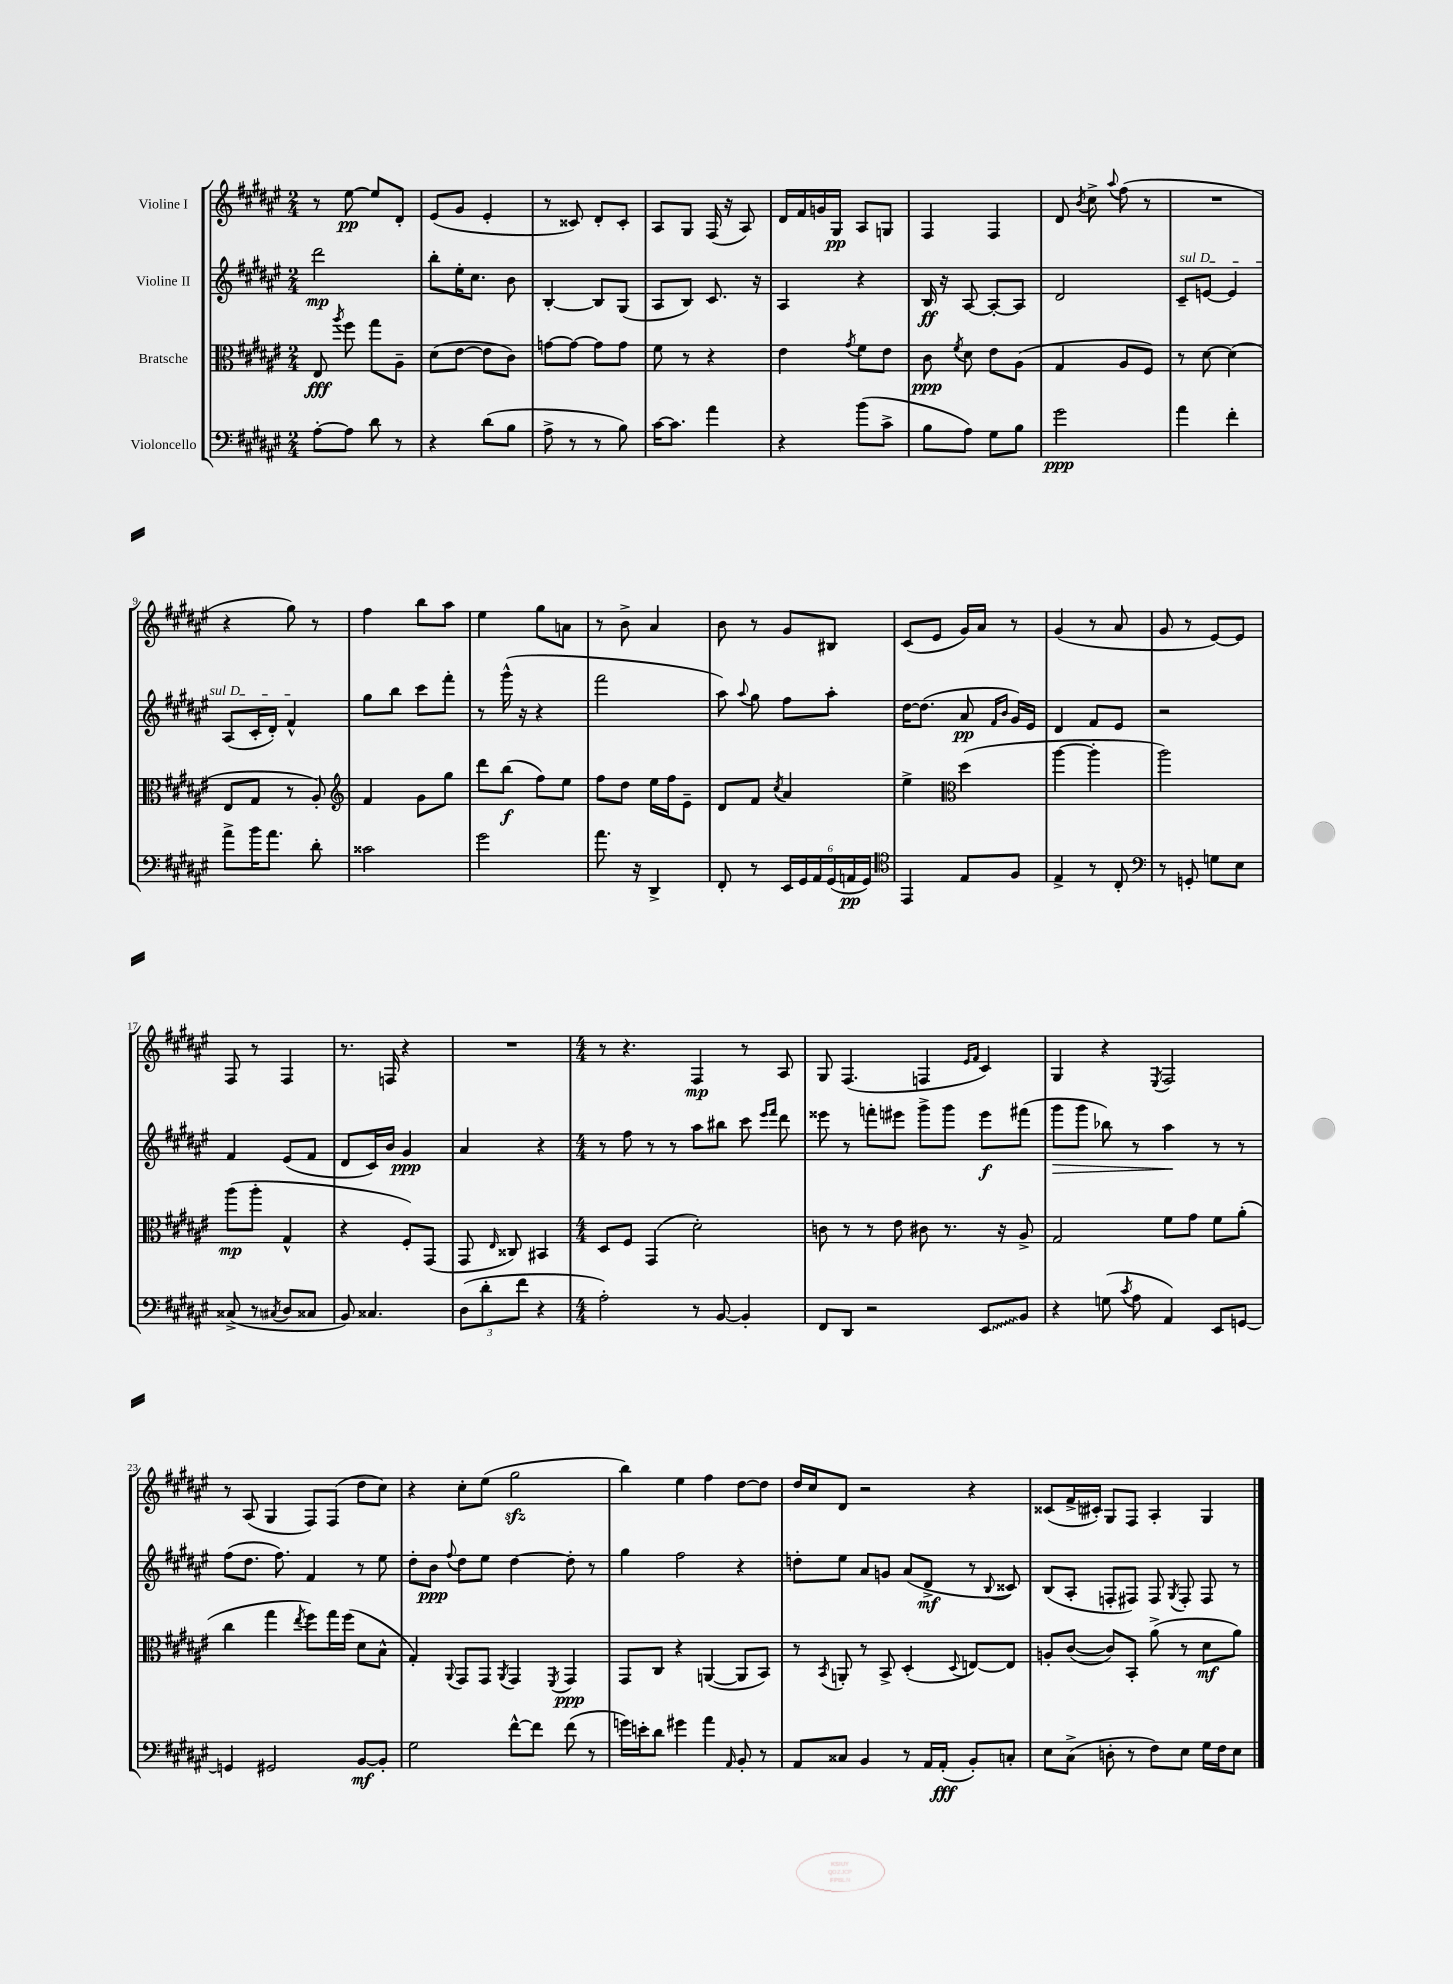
<<
\new StaffGroup <<
\new Staff = "s0" \with { instrumentName = "Violine I" } {
    \clef treble \key fis \major \numericTimeSignature \time 2/4
    \autoBeamOff r8 eis''8~\pp eis''8[ dis'8]-. |
    eis'8[( gis'8] eis'4-. |
    r8 cisis'8) dis'8[-. cisis'8]-. |
    ais8[ gis8] fis16( r16 ais8) |
    dis'16[ fis'16 g'16 gis16]\pp ais8[ g8] |
    fis4 fis4 |
    dis'8 \acciaccatura { b'8 } cis''8-> \appoggiatura { ais''8 } fis''8( r8 |
    R2 |
    r4 gis''8) r8 |
    fis''4 b''8[ ais''8] |
    eis''4 gis''8[ a'8] |
    r8 b'8-> ais'4 |
    b'8 r8 gis'8[ bis8] |
    cis'8[( eis'8] gis'16[) ais'16] r8 |
    gis'4( r8 ais'8 |
    gis'8 r8 eis'8[~) eis'8] |
    fis8 r8 fis4 |
    r8. f16 r4 |
    R2 |
    \numericTimeSignature \time 4/4 r8 r4. fis4\mp r8 ais8 |
    gis8 fis4.( f4 \grace { eis'16[ fis'16] } cis'4) |
    gis4 r4 \acciaccatura { eis8 } fis2 |
    r8 ais8( gis4 fis8[) fis8]( dis''8[ cis''8]) |
    r4 cis''8[-. eis''8]( gis''2\sfz |
    b''4) eis''4 fis''4 dis''8[~ dis''8] |
    dis''16[ cis''16 dis'8] r2 r4 |
    cisis'8[( fis'16-> cis'16]-.) gis8[ fis8] ais4-. gis4 \bar "|." |
}
\new Staff = "s1" \with { instrumentName = "Violine II" } {
    \clef treble \key fis \major \numericTimeSignature \time 2/4
    \autoBeamOff dis'''2\mp |
    b''8[-. eis''16-. cis''8.] b'8 |
    b4~-. b8[ gis8]( |
    ais8[ b8]) cis'8. r16 |
    ais4 r4 |
    b16\ff r16 ais8~ ais8[~-. ais8] |
    dis'2 |
    \once \override TextSpanner.bound-details.left.text = \markup { \italic "sul D" } cis'8[--\startTextSpan e'8]~ e'4 |
    ais8[( cis'16-. dis'16]-.) fis'4-^\stopTextSpan |
    gis''8[ b''8] cis'''8[ fis'''8]-. |
    r8 gis'''16-^( r16 r4 |
    fis'''2 |
    ais''8) \appoggiatura { ais''8 } gis''8 fis''8[ ais''8]-. |
    dis''16[~ dis''8.]( ais'8\pp \grace { fis'16[ b'16] } gis'16[) eis'16] |
    dis'4 fis'8[ eis'8] |
    r2 |
    fis'4 eis'8[( fis'8] |
    dis'8[ cis'16) b'16] gis'4\ppp |
    ais'4 r4 |
    \numericTimeSignature \time 4/4 r8 fis''8 r8 r8 ais''8[ bis''8] cis'''8 \grace { eis'''16[ fis'''16] } dis'''8 |
    eisis'''8 r8 f'''8[-. eis'''8] gis'''8[-> gis'''8] eis'''8[\f fis'''8]( |
    gis'''8[\> gis'''8] bes''8) r8 ais''4\! r8 r8 |
    fis''8[( dis''8.] fis''8.) fis'4 r8 eis''8 |
    dis''8[-. b'8]\ppp \appoggiatura { fis''8 } dis''8[ eis''8] dis''4~ dis''8-. r8 |
    gis''4 fis''2 r4 |
    d''8[-. eis''8] ais'8[ g'8] ais'8[( dis'8]->\mf r8 \appoggiatura { b8 } cisis'8) |
    b8[( ais8]-. f8[-. fis8]) fis8 \acciaccatura { gis8 } fis8-. fis8 r8 \bar "|." |
}
\new Staff = "s2" \with { instrumentName = "Bratsche" } {
    \clef alto \key fis \major \numericTimeSignature \time 2/4
    \autoBeamOff eis8\fff \acciaccatura { ais''8 } fis''8 gis''8[ ais8]-- |
    dis'8[( eis'8]~ eis'8[ cis'8]) |
    g'8[~ g'8]~ g'8[ g'8] |
    fis'8 r8 r4 |
    eis'4 \acciaccatura { gis'8 } fis'8[ eis'8] |
    cis'8\ppp \acciaccatura { fis'8 } dis'8 eis'8[ ais8]( |
    gis4 ais8[ fis8]) |
    r8 dis'8~ dis'4( |
    eis8[ gis8] r8 ais8-.) |
    \clef treble fis'4 gis'8[ gis''8] |
    dis'''8[ b''8]\f( fis''8[) eis''8] |
    fis''8[ dis''8] eis''16[ fis''16 eis'8]-- |
    dis'8[ fis'8] \acciaccatura { cis''8 } ais'4 |
    eis''4-> \clef alto dis''4( |
    ais''4~ ais''4-. |
    ais''2) |
    ais''8[\mp( ais''8]-. gis4-^ |
    r4 fis8[-.) gis,8]( |
    gis,8 \grace { eis16 } cisis8) bis,4 |
    \numericTimeSignature \time 4/4 dis8[ fis8] gis,4( dis'2-.) |
    c'8 r8 r8 eis'8 cis'8 r8. r16 ais8-> |
    gis2 fis'8[ gis'8] fis'8[ ais'8]-.( |
    cis''4 gis''4 \acciaccatura { eis''8 } fis''8[) gis''16 fis''16]( dis'8[ b8]-^ |
    gis4-.) \appoggiatura { ais,8 } gis,8[ gis,8] \acciaccatura { ais,8 } gis,4 \acciaccatura { fis,8 } gis,4\ppp |
    gis,8[ cis8] r4 a,4~( a,8[ b,8]) |
    r8 \acciaccatura { b,8 } a,8-. r8 b,8-> dis4-.( \appoggiatura { dis8 } e8[~) e8] |
    a8[-. cis'8]~( cis'8[) b,8]-. ais'8->( r8 dis'8[\mf ais'8]) \bar "|." |
}
\new Staff = "s3" \with { instrumentName = "Violoncello" } {
    \clef bass \key fis \major \numericTimeSignature \time 2/4
    \autoBeamOff ais8[~-. ais8] dis'8 r8 |
    r4 dis'8[( b8] |
    ais8-> r8 r8 b8) |
    cis'16[~ cis'8.] ais'4 |
    r4 b'8[( cis'8]-> |
    b8[ ais8]) gis8[ b8] |
    gis'2\ppp |
    ais'4 fis'4-. |
    ais'8[-> b'16 ais'8.] dis'8-. |
    cisis'2 |
    gis'2 |
    ais'8. r16 dis,4-> |
    fis,8-. r8 \tuplet 6/4 { eis,16[ gis,16 ais,16 gis,16( a,16\pp gis,16]) } |
    \clef tenor eis,4 eis8[ fis8] |
    eis4-> r8 cis8-. |
    \clef bass r8 g,8-. g8[ eis8] |
    cisis8->( r8 \acciaccatura { cis8 } dis8[ cisis8] |
    b,8) cisis4. |
    \tuplet 3/2 { dis8[( dis'8-. fis'8] } r4 |
    \numericTimeSignature \time 4/4 ais2-.) r8 b,8~ b,4-. |
    fis,8[ dis,8] r2 \once \override Glissando.style = #'zigzag eis,8[\glissando b,8] |
    r4 g8( \acciaccatura { cis'8 } ais8 ais,4) eis,8[ g,8]~ |
    g,4 gis,2 b,8[~\mf b,8]-. |
    gis2 fis'8[~-^ fis'8] fis'8( r8 |
    g'16[) e'16-. dis'8] gis'4 ais'4 \grace { ais,16 } b,8-. r8 |
    ais,8[ cisis8] b,4 r8 ais,16[ ais,16]-.\fff( b,8[-.) c8]-. |
    eis8[ cis8]->( d8-. r8 fis8[) eis8] gis16[ fis16 eis8] \bar "|." |
}
>>
>>
